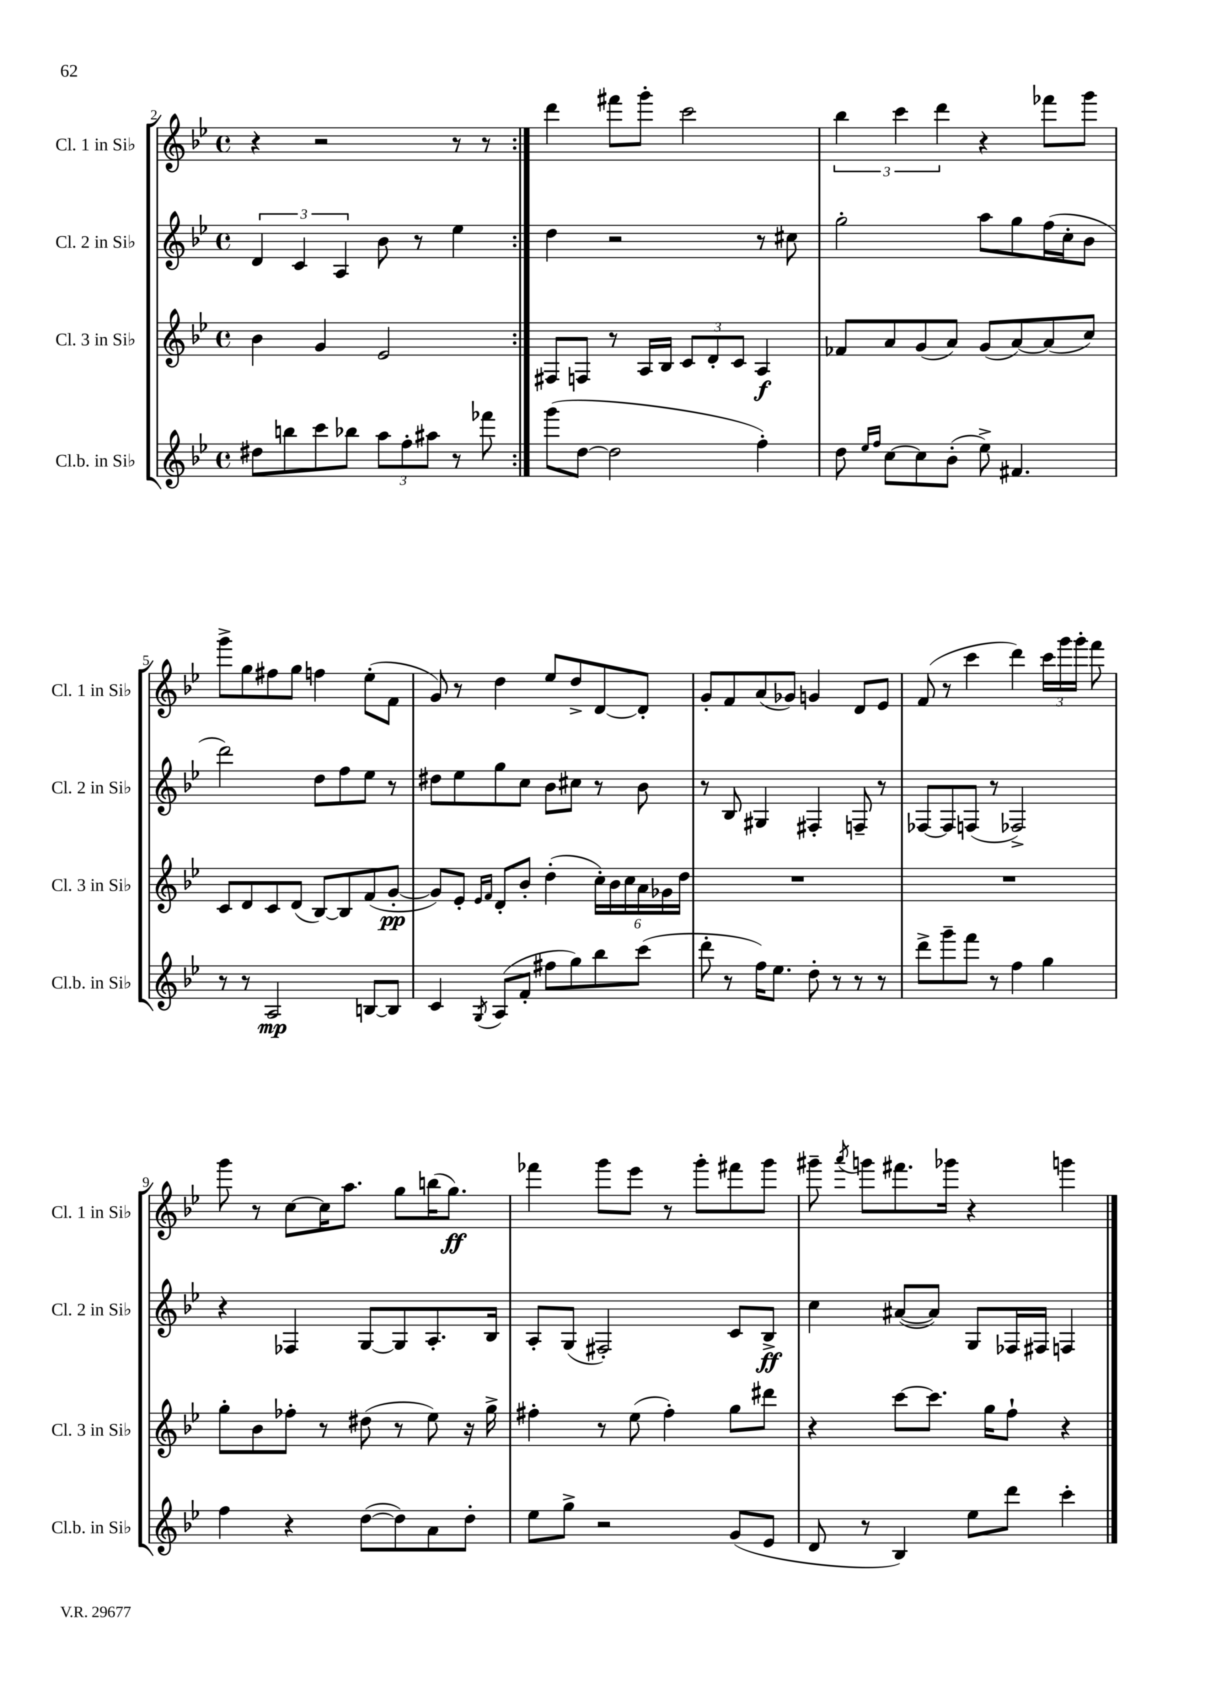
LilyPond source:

<<
\new StaffGroup <<
\new Staff = "s0" \with { instrumentName = "Cl. 1 in Sib" shortInstrumentName = "Cl. 1 in Sib" } {
    \clef treble \key bes \major \defaultTimeSignature \time 4/4
    \autoBeamOff \repeat volta 2 { r4 r2 r8 r8 | }
    d'''4 fis'''8[ g'''8]-. c'''2 |
    \tuplet 3/2 { bes''4 c'''4 d'''4 } r4 fes'''8[ g'''8] |
    g'''8[-> g''8 fis''8 g''8] f''4 ees''8[-.( f'8] |
    g'8) r8 d''4 ees''8[ d''8-> d'8~ d'8]-. |
    g'8[-. f'8 a'8( ges'8]) g'4 d'8[ ees'8] |
    f'8( r8 c'''4 d'''4) \tuplet 3/2 { c'''16[ g'''16 g'''16]-. } f'''8 |
    g'''8 r8 c''8[~ c''16 a''8.] g''8[ b''16( g''8.]\ff) |
    fes'''4 g'''8[ ees'''8] r8 g'''8[-. fis'''8 g'''8] |
    gis'''8-- \acciaccatura { a'''8 } g'''8[ fis'''8. ges'''16] r4 g'''4 \bar "|." |
}
\new Staff = "s1" \with { instrumentName = "Cl. 2 in Sib" shortInstrumentName = "Cl. 2 in Sib" } {
    \clef treble \key bes \major \defaultTimeSignature \time 4/4
    \autoBeamOff \repeat volta 2 { \tuplet 3/2 { d'4 c'4 a4 } bes'8 r8 ees''4 | }
    d''4 r2 r8 cis''8 |
    g''2-. a''8[ g''8 f''16( c''16-. bes'8] |
    d'''2) d''8[ f''8 ees''8] r8 |
    dis''8[ ees''8 g''8 c''8] bes'8[ cis''8] r8 bes'8 |
    r8 bes8 gis4 fis4-. f8-- r8 |
    fes8[~ fes8 f8]( r8 fes2->) |
    r4 fes4 g8[~ g8 a8.-. bes16] |
    a8[-. g8]( fis2-.) c'8[ bes8]->\ff |
    c''4 ais'8[~( ais'8]) g8[ fes16 fis16] f4 \bar "|." |
}
\new Staff = "s2" \with { instrumentName = "Cl. 3 in Sib" shortInstrumentName = "Cl. 3 in Sib" } {
    \clef treble \key bes \major \defaultTimeSignature \time 4/4
    \autoBeamOff \repeat volta 2 { bes'4 g'4 ees'2 | }
    fis8[ f8] r8 a16[ bes16] \tuplet 3/2 { c'8[ d'8-. c'8] } a4\f |
    fes'8[ a'8 g'8( a'8]) g'8[( a'8~) a'8( c''8]) |
    c'8[ d'8 c'8 d'8]( bes8[~) bes8 f'8( g'8]~-.\pp |
    g'8[) ees'8]-. \grace { ees'16[ f'16] } d'8[-. bes'8]-. d''4-.( \tuplet 6/4 { c''16[-.) bes'16 c''16 a'16 ges'16 d''16] } |
    R1 |
    R1 |
    g''8[-. bes'8 fes''8]-. r8 dis''8( r8 ees''8) r16 g''16-> |
    fis''4-. r8 ees''8( fis''4-.) g''8[ dis'''8] |
    r4 c'''8[~ c'''8.] g''16[ f''8]-! r4 \bar "|." |
}
\new Staff = "s3" \with { instrumentName = "Cl.b. in Sib" shortInstrumentName = "Cl.b. in Sib" } {
    \clef treble \key bes \major \defaultTimeSignature \time 4/4
    \autoBeamOff \repeat volta 2 { dis''8[ b''8 c'''8 bes''8] \tuplet 3/2 { a''8[ f''8-. ais''8] } r8 fes'''8 | }
    g'''8[( d''8]~ d''2 f''4-.) |
    d''8 \grace { ees''16[ f''16] } c''8[~ c''8 bes'8]-.( ees''8->) fis'4. |
    r8 r8 a2\mp b8[~ b8] |
    c'4 \acciaccatura { g8 } a8[( f'8]-. fis''8[ g''8) bes''8 c'''8]( |
    d'''8-. r8 f''16[) ees''8.] d''8-. r8 r8 r8 |
    d'''8[-> g'''8-- f'''8] r8 f''4 g''4 |
    f''4 r4 d''8[~( d''8) a'8 d''8]-. |
    ees''8[ g''8]-> r2 g'8[( ees'8] |
    d'8 r8 bes4) ees''8[ d'''8] c'''4-. \bar "|." |
}
>>
>>
\layout { \context { \Score currentBarNumber = #2 } }
